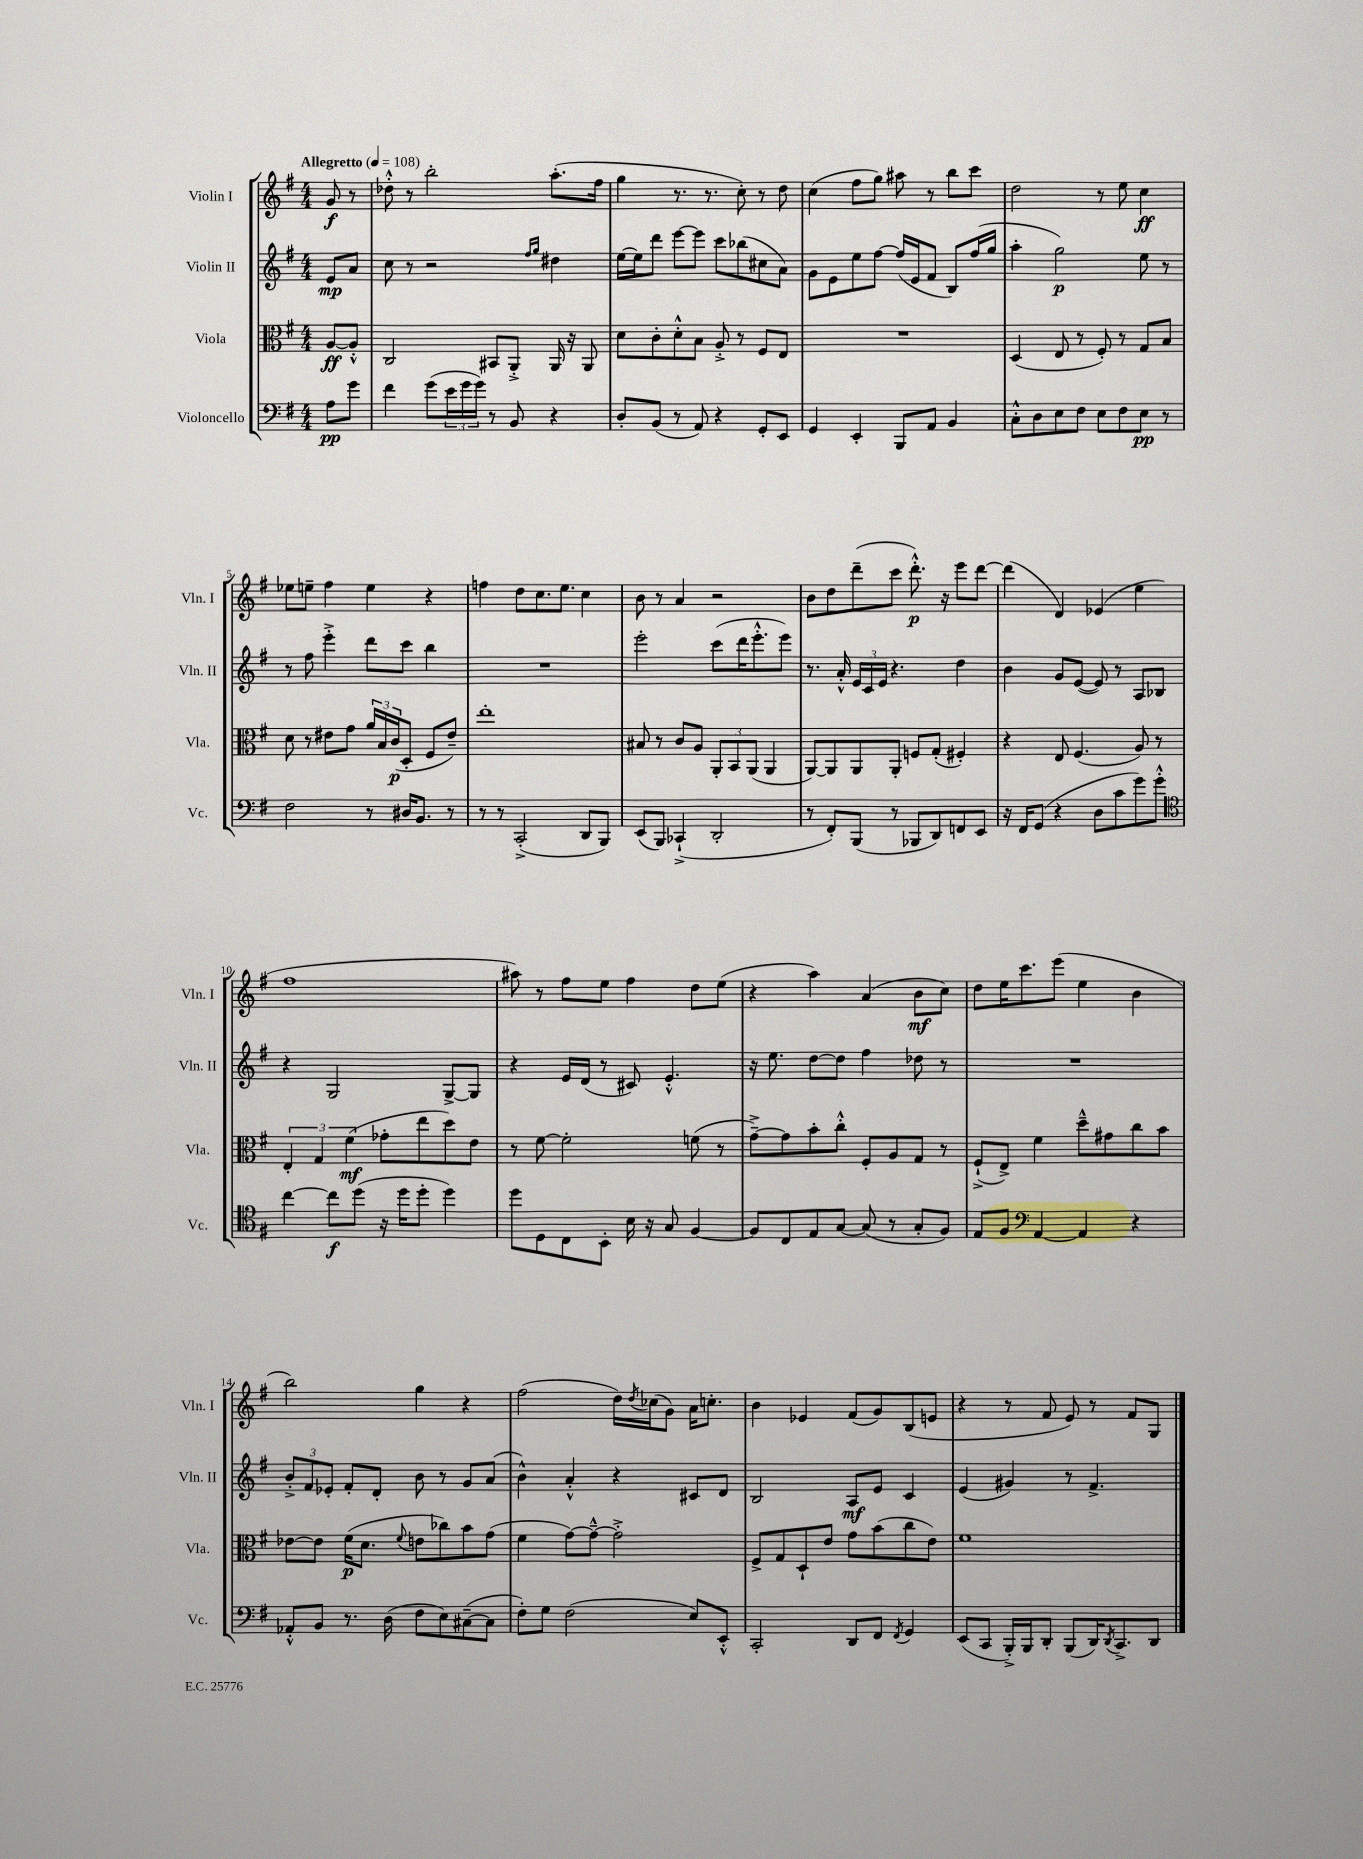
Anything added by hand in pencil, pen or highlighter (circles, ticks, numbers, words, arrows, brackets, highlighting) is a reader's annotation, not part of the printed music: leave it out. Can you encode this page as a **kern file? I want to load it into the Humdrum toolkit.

**kern	**dynam	**kern	**dynam	**kern	**dynam	**kern	**dynam
*part4	*part4	*part3	*part3	*part2	*part2	*part1	*part1
*staff4	*staff4	*staff3	*staff3	*staff2	*staff2	*staff1	*staff1
*I"Violoncello	*	*I"Viola	*	*I"Violin II	*	*I"Violin I	*
*I'Vc.	*	*I'Vla.	*	*I'Vln. II	*	*I'Vln. I	*
*clefF4	*	*clefC3	*	*clefG2	*	*clefG2	*
*k[f#]	*	*k[f#]	*	*k[f#]	*	*k[f#]	*
*M4/4	*	*M4/4	*	*M4/4	*	*M4/4	*
*MM108	*	*MM108	*	*MM108	*	*MM108	*
=	=	=	=	=	=	=	=
!	!	!	!	!	!	!LO:TX:a:B:t=Allegretto	!
8A\L	pp	[8A/L	ff	8e/L	mp	8g/	f
8g\J	.	8A'^^/J]	.	8a/J	.	8r	.
=1	=1	=1	=1	=1	=1	=1	=1
4f#\	.	2C/	.	8cc\	.	8dd-X'^^\	.
.	.	.	.	8r	.	8r	.
(8g\L	.	.	.	2r	.	2bb'\	.
24e\L	.	.	.	.	.	.	.
24g\	.	.	.	.	.	.	.
24g\JJ)	.	.	.	.	.	.	.
8r	.	8BB#X/L	.	.	.	.	.
8BB/	.	8AA'^/J	.	.	.	.	.
.	.	.	.	16qqff#/LL	.	.	.
.	.	.	.	16qqgg/JJ	.	.	.
4r	.	16AA/	.	4dd#X\	.	(8.aa'\L	.
.	.	16r	.	.	.	.	.
.	.	8AA/	.	.	.	.	.
.	.	.	.	.	.	16ff#\Jk	.
=2	=2	=2	=2	=2	=2	=2	=2
8D'/L	.	8d\L	.	[16ee\LL	.	4gg\	.
.	.	.	.	16ee\J]	.	.	.
(8BB/J	.	8c'\	.	8ddd\J	.	.	.
8r	.	8d'^^\	.	[8eee\L	.	8.r	.
8AA/)	.	8B\J	.	8eee\J]	.	.	.
.	.	.	.	.	.	8.r	.
4r	.	8A'^/	.	8ccc\L	.	.	.
.	.	8r	.	(8bb-X\	.	8cc'\)	.
8GG'/L	.	8F#/L	.	8cc#X\	.	8r	.
8EE/J	.	8E/J	.	8a\J)	.	8dd\	.
=3	=3	=3	=3	=3	=3	=3	=3
4GG/	.	1r	.	8g\L	.	(4cc\	.
.	.	.	.	8e\	.	.	.
4EE'/	.	.	.	8ee\	.	8ff#\L	.
.	.	.	.	[8ff#\J	.	8gg\J)	.
8BBB/L	.	.	.	(16ff#/LL]	.	8aa#X\	.
.	.	.	.	16e/J	.	.	.
8AA/J	.	.	.	8f#/J	.	8r	.
4BB/	.	.	.	8B/L)	.	8bb\L	.
.	.	.	.	(16ff#/L	.	8ccc\J	.
.	.	.	.	16gg/JJ	.	.	.
=4	=4	=4	=4	=4	=4	=4	=4
8C'^^\L	.	(4D/	.	4aa'\	.	2dd\	.
8D\	.	.	.	.	.	.	.
8E\	.	8E/	.	2gg\)	p	.	.
8F#\J	.	8r	.	.	.	.	.
8E\L	.	8F#'/)	.	.	.	8r	.
8F#\	.	8r	.	.	.	8ee\	.
8E\J	pp	8G/L	.	8ee\	.	4cc\	ff
8r	.	8B/J	.	8r	.	.	.
!!LO:LB:g=z
=5	=5	=5	=5	=5	=5	=5	=5
2F#\	.	8d\	.	8r	.	8ee-X\L	.
.	.	8r	.	8ff#\	.	8een~\J	.
.	.	8e#X\L	.	4eee'^\	.	4ff#\	.
.	.	8g\J	.	.	.	.	.
8r	.	24a/LL	.	8ddd\L	.	4ee\	.
.	.	24B/	.	.	.	.	.
.	.	(24c/J	p	.	.	.	.
16D#X/KL	.	8D'/J	.	8ccc\J	.	.	.
8.BB/J	.	.	.	.	.	.	.
.	.	8F#/L	.	4bb\	.	4r	.
8r	.	8e#~/J)	.	.	.	.	.
=6	=6	=6	=6	=6	=6	=6	=6
8r	.	1ee'	.	1r	.	4ffn\	.
8r	.	.	.	.	.	.	.
(2CC'^/	.	.	.	.	.	8dd\L	.
.	.	.	.	.	.	8.cc\	.
.	.	.	.	.	.	8.ee\J	.
8DD/L	.	.	.	.	.	4cc\	.
8BBB/J)	.	.	.	.	.	.	.
=7	=7	=7	=7	=7	=7	=7	=7
(8EE/L	.	8B#X/	.	2eee'\	.	8b\	.
8BBB/J)	.	8r	.	.	.	8r	.
(4CC-X`^/	.	8c/L	.	.	.	4a/	.
.	.	8A/J	.	.	.	.	.
2DD'/	.	12AA'/L	.	(8ccc\L	.	2r	.
.	.	12BB/	.	.	.	.	.
.	.	.	.	16ddd\K	.	.	.
.	.	(12AA/J	.	.	.	.	.
.	.	.	.	8.eee'^^\	.	.	.
.	.	4AA/	.	.	.	.	.
.	.	.	.	8eee\J)	.	.	.
=8	=8	=8	=8	=8	=8	=8	=8
8r	.	[8AA/L)	.	8.r	.	8b\L	.
8FF#'/L)	.	8AA/]	.	.	.	8dd\	.
.	.	.	.	16a'^^/	.	.	.
(8BBB/J	.	8AA/	.	24e/LL	.	(8ddd~\	.
.	.	.	.	24c/	.	.	.
.	.	.	.	24e/JJ	.	.	.
8r	.	8AA'/J	.	4.r	.	8ccc\J	.
8BBB-X/L	.	8Fn/L	.	.	.	8.ddd'^^\)	p
8DD/)	.	(8G'/J	.	.	.	.	.
.	.	.	.	.	.	16r	.
8FFn/	.	4F#X'/)	.	4dd\	.	8eee\L	.
8EE/J	.	.	.	.	.	[8ddd\J	.
=9	=9	=9	=9	=9	=9	=9	=9
16r	.	4r	.	4b\	.	(4ddd\]	.
16FF#/KL	.	.	.	.	.	.	.
(8GG/J	.	.	.	.	.	.	.
4r	.	8E/	.	8g/L	.	4d/)	.
.	.	(4.F#/	.	([8e/J	.	.	.
8D\L	.	.	.	8e/])	.	(4e-X/	.
8c\	.	.	.	8r	.	.	.
8g\)	.	8A/)	.	8A/L	.	4ee\	.
8g'^^\J	.	8r	.	8B-X/J	.	.	.
!!LO:LB:g=z
=10	=10	=10	=10	=10	=10	=10	=10
*clefC4	*	*	*	*	*	*	*
[4cc\	.	6E'/	.	4r	.	1ff#	.
.	.	6G/	.	.	.	.	.
8cc\L]	f	.	.	2G/	.	.	.
.	.	(6f#\	mf	.	.	.	.
(8dd\J	.	.	.	.	.	.	.
16r	.	8g-X'\L	.	.	.	.	.
16dd\KL	.	.	.	.	.	.	.
8dd'\J	.	8ee\	.	.	.	.	.
4dd\)	.	8dd\)	.	[8G^/L	.	.	.
.	.	8e\J	.	8G/J]	.	.	.
=11	=11	=11	=11	=11	=11	=11	=11
8dd\L	.	8r	.	4r	.	8aa#X\)	.
8D\	.	[8f#\	.	.	.	8r	.
8C\	.	2f#'\]	.	16e/LL	.	8ff#\L	.
.	.	.	.	(16d/JJ	.	.	.
8BB'\J	.	.	.	8r	.	8ee\J	.
16B\	.	.	.	8c#X/)	.	4ff#\	.
16r	.	.	.	.	.	.	.
8G/	.	.	.	4.e'^^/	.	.	.
[4F#/	.	(8fn\	.	.	.	8dd\L	.
.	.	8r	.	.	.	(8ee\J	.
=12	=12	=12	=12	=12	=12	=12	=12
8F#/L]	.	[8g~^\L)	.	16r	.	4r	.
.	.	.	.	8.ee\	.	.	.
8C/	.	8g\]	.	.	.	.	.
8E/	.	8b'\	.	[8dd\L	.	4aa\)	.
[8G/J	.	8cc'^^\J	.	8dd\J]	.	.	.
(8G/]	.	8F#'/L	.	4ff#\	.	(4a/	.
8r	.	8A/	.	.	.	.	.
8G'/L	.	8G/J	.	8dd-X\	.	8b\L	mf
8F#/J)	.	8r	.	8r	.	8cc\J)	.
=13	=13	=13	=13	=13	=13	=13	=13
8E/L	.	(8F#`^/L	.	1r	.	8dd\L	.
8F#/J	.	8E^/J)	.	.	.	16ee\K	.
.	.	.	.	.	.	8.ccc\	.
*clefF4	*	*	*	*	*	*	*
[4AA/	.	4f#\	.	.	.	.	.
.	.	.	.	.	.	(8eee\J	.
4AA/]	.	8dd~^^\L	.	.	.	4ee\	.
.	.	8g#X\	.	.	.	.	.
4r	.	8cc\	.	.	.	4b\	.
.	.	8b\J	.	.	.	.	.
!!LO:LB:g=z
=14	=14	=14	=14	=14	=14	=14	=14
8AA-X'^^/L	.	[8e-X\L	.	12b'^/L	.	2bb\)	.
.	.	.	.	12f#/	.	.	.
8BB/J	.	8e-\J]	.	.	.	.	.
.	.	.	.	12e-X'/J	.	.	.
8.r	.	(16f#\KL	p	8f#'/L	.	.	.
.	.	8.d\J	.	.	.	.	.
.	.	.	.	8d'/J	.	.	.
(16D\	.	.	.	.	.	.	.
.	.	8qqf#/	.	.	.	.	.
8F#\L	.	8en\L	.	8b\	.	4gg\	.
8E\)	.	8cc-X\)	.	8r	.	.	.
([8C#X~\	.	8b\	.	8g/L	.	4r	.
8C#\J]	.	(8g\J	.	(8a/J	.	.	.
=15	=15	=15	=15	=15	=15	=15	=15
8F#'\L)	.	4f#\	.	4b^^\)	.	(2ff#\	.
8G\J	.	.	.	.	.	.	.
(2F#\	.	[8g\L)	.	4a'^^/	.	.	.
.	.	8g~^^\J_	.	.	.	.	.
.	.	2g'^\]	.	4r	.	16dd\LL)	.
.	.	.	.	.	.	8qdd/	.
.	.	.	.	.	.	(16cc-X\J	.
.	.	.	.	.	.	8g\J)	.
8E/L)	.	.	.	8c#X/L	.	16a\KL	.
.	.	.	.	.	.	8.ccn'\J	.
8EE'^^/J	.	.	.	8d/J	.	.	.
=16	=16	=16	=16	=16	=16	=16	=16
2CC'/	.	8F#^/L	.	2B/	.	4b\	.
.	.	8G/	.	.	.	.	.
.	.	8D`/	.	.	.	4e-X/	.
.	.	8e/J	.	.	.	.	.
8DD/L	.	8g\L	.	8A/L	mf	(8f#/L	.
8FF#/J	.	(8b\	.	8e/J	.	8g/)	.
8qFF#/	.	.	.	.	.	.	.
4GG/	.	8cc\	.	4c/	.	(8B/	.
.	.	8e\J)	.	.	.	8en/J	.
=17	=17	=17	=17	=17	=17	=17	=17
(8EE/L	.	1f#	.	(4e/	.	4r	.
8CC/J	.	.	.	.	.	.	.
16BBB'^/LL)	.	.	.	4g#X/)	.	8r	.
16BBB/J	.	.	.	.	.	.	.
8DD'/J	.	.	.	.	.	8f#/	.
(8BBB/L	.	.	.	8r	.	8e/)	.
16DD/K)	.	.	.	4.f#^/	.	8r	.
8qDD/	.	.	.	.	.	.	.
8.CC^/	.	.	.	.	.	.	.
.	.	.	.	.	.	8f#/L	.
8DD/J	.	.	.	.	.	8G/J	.
==	==	==	==	==	==	==	==
*-	*-	*-	*-	*-	*-	*-	*-
